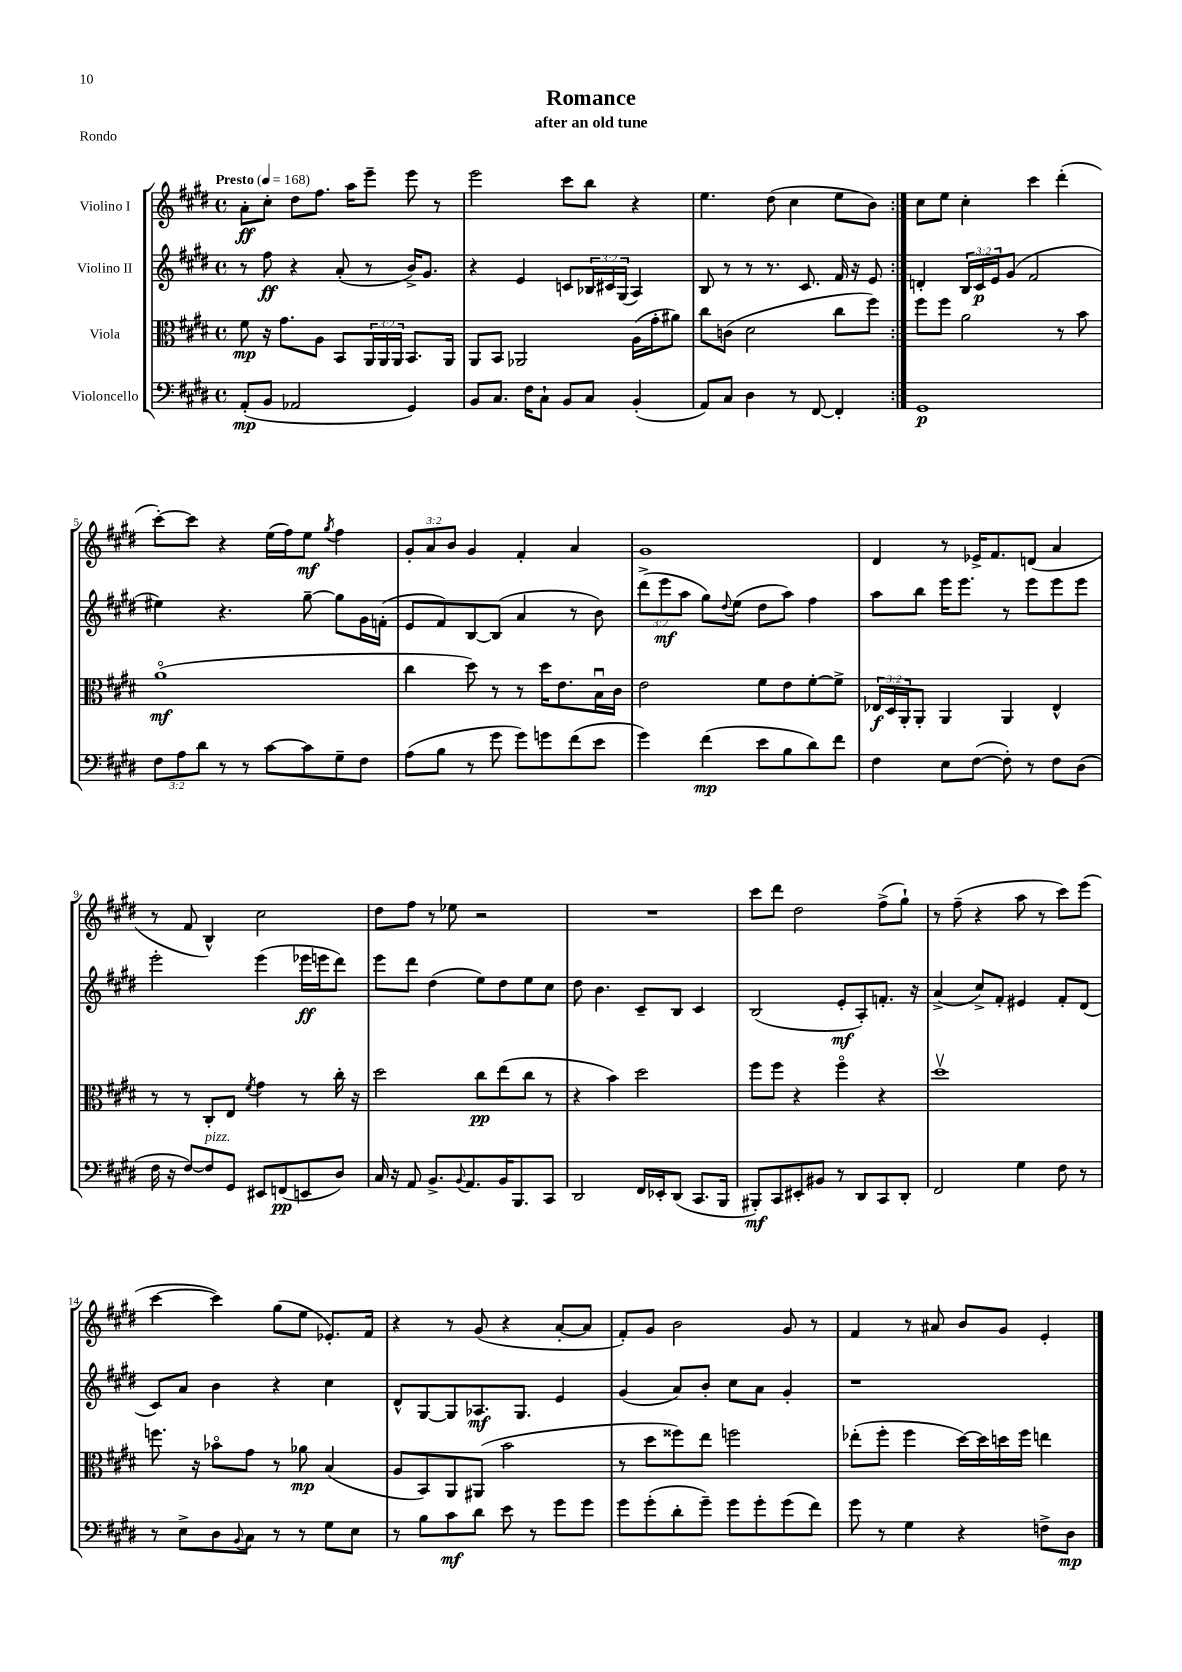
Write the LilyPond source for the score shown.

\header { title = "Romance" subtitle = "after an old tune" piece = "Rondo" }
<<
\new StaffGroup <<
\new Staff = "s0" \with { instrumentName = "Violino I" } {
    \clef treble \key e \major \defaultTimeSignature \time 4/4 \override Staff.TupletNumber.text = #tuplet-number::calc-fraction-text \tempo "Presto" 4 = 168
    \repeat volta 2 { a'8-.\ff cis''8-. dis''8 fis''8. a''16 e'''8-- e'''8 r8 |
    e'''2 cis'''8 b''8 r4 |
    e''4. dis''8( cis''4 e''8 b'8) | }
    cis''8 e''8 cis''4-. cis'''4 dis'''4-.( |
    cis'''8~-.) cis'''8 r4 e''16( fis''16) e''8\mf \acciaccatura { gis''8 } fis''4 |
    \tuplet 3/2 { gis'8-. a'8 b'8 } gis'4 fis'4-. a'4 |
    gis'1 |
    dis'4 r8 ees'16-> fis'8. d'8( a'4 |
    r8 fis'8 b4-^) cis''2 |
    dis''8 fis''8 r8 ees''8 r2 |
    R1 |
    cis'''8 dis'''8 dis''2 fis''8->( gis''8-!) |
    r8 fis''8--( r4 a''8 r8 cis'''8) e'''8( |
    cis'''4~ cis'''4) gis''8( e''8 ees'8.-.) fis'16 |
    r4 r8 gis'8( r4 a'8~-. a'8 |
    fis'8-.) gis'8 b'2 gis'8 r8 |
    fis'4 r8 ais'8 b'8 gis'8 e'4-. \bar "|." |
}
\new Staff = "s1" \with { instrumentName = "Violino II" } {
    \clef treble \key e \major \defaultTimeSignature \time 4/4 \override Staff.TupletNumber.text = #tuplet-number::calc-fraction-text
    \repeat volta 2 { r8 fis''8\ff r4 a'8-.( r8 b'16->) gis'8. |
    r4 e'4 c'8 \tuplet 3/2 { bes16 cis'16 gis16( } a4) |
    b8 r8 r8 r8. cis'8. fis'16 r16 e'8 | }
    d'4-. \tuplet 3/2 { b16 cis'16\p e'16 } gis'8( fis'2 |
    eis''4) r4. gis''8~-- gis''8 gis'16 f'16-.( |
    e'8 fis'8) b8~ b8( a'4 r8 b'8) |
    \tuplet 3/2 { dis'''8->( e'''8\mf a''8 } gis''8) \appoggiatura { dis''8 } e''8( dis''8 a''8) fis''4 |
    a''8 b''8 e'''16 e'''8. r8 e'''8 e'''8 e'''8 |
    e'''2-. e'''4( ees'''16\ff e'''16 dis'''8) |
    e'''8 dis'''8 dis''4( e''8) dis''8 e''8 cis''8 |
    dis''8 b'4. cis'8-- b8 cis'4 |
    b2( e'8-.\mf a8-.) f'8.-. r16 |
    a'4->( cis''8->) fis'8-. eis'4 fis'8-. dis'8( |
    cis'8) a'8 b'4 r4 cis''4 |
    dis'8-^ gis8~ gis8 aes8.\mf gis8. e'4 |
    gis'4( a'8) b'8-. cis''8 a'8 gis'4-. |
    r1 \bar "|." |
}
\new Staff = "s2" \with { instrumentName = "Viola" } {
    \clef alto \key e \major \defaultTimeSignature \time 4/4 \override Staff.TupletNumber.text = #tuplet-number::calc-fraction-text
    \repeat volta 2 { fis'8\mp r16 gis'8. a8 b,8 \tuplet 3/2 { a,16 a,16 a,16 } b,8. a,16 |
    a,8 b,8 aes,2 a16( gis'16-. ais'8) |
    cis''8 c'8( dis'2 cis''8 fis''8) | }
    fis''8 fis''8 a'2 r8 b'8 |
    a'1\flageolet\mf( |
    cis''4 dis''8) r8 r8 dis''16 e'8. b16\downbow cis'16 |
    e'2 fis'8 e'8 fis'8~-. fis'8-> |
    \tuplet 3/2 { ees16\f dis16 a,16-. } a,8-. a,4 a,4 ees4-^ |
    r8 r8 cis8-. e8 \acciaccatura { fis'8 } gis'4 r8 cis''16-. r16 |
    dis''2 cis''8\pp e''8( cis''8 r8 |
    r4 b'4) dis''2 |
    fis''8 fis''8 r4 fis''4\flageolet r4 |
    dis''1\upbow |
    f''8. r16 bes'8\flageolet gis'8 r8 aes'8\mp b4( |
    a8 b,8) a,8 ais,8( b'2 |
    r8 dis''8 fisis''8) e''8 f''2 |
    ees''8-.( fis''8-. fis''4 dis''16~) dis''16 d''16 fis''16 e''4 \bar "|." |
}
\new Staff = "s3" \with { instrumentName = "Violoncello" } {
    \clef bass \key e \major \defaultTimeSignature \time 4/4 \override Staff.TupletNumber.text = #tuplet-number::calc-fraction-text
    \repeat volta 2 { a,8-.\mp( b,8 aes,2 gis,4) |
    b,8 cis8. fis16 cis8-! b,8 cis8 b,4-.( |
    a,8) cis8 dis4 r8 fis,8~ fis,4-. | }
    gis,1\p |
    \tuplet 3/2 { fis8 a8 dis'8 } r8 r8 cis'8~ cis'8 gis8-- fis8 |
    a8( b8 r8 gis'8 gis'8) g'8 fis'8( e'8 |
    gis'4) fis'4\mp( e'8 b8 dis'8) fis'8 |
    fis4 e8 fis8~( fis8-.) r8 fis8 dis8( |
    fis16 r16 fis8~) fis8^\markup { \italic "pizz." } gis,8 eis,8 f,8\pp( e,8 dis8) |
    cis16 r16 a,8 b,8.-> \appoggiatura { b,8 } a,8. b,16 b,,8. cis,8 |
    dis,2 fis,16 ees,16-. dis,8( cis,8. b,,16 |
    bis,,8-.\mf) cis,8 eis,8-. bis,8 r8 dis,8 cis,8 dis,8-. |
    fis,2 gis4 fis8 r8 |
    r8 e8-> dis8 \appoggiatura { b,8 } cis8 r8 r8 gis8 e8 |
    r8 b8 cis'8\mf dis'8 e'8 r8 gis'8 gis'8 |
    gis'8 gis'8-.( dis'8-. gis'8--) gis'8 gis'8-. gis'8( fis'8) |
    gis'8 r8 gis4 r4 f8-> dis8\mp \bar "|." |
}
>>
>>
